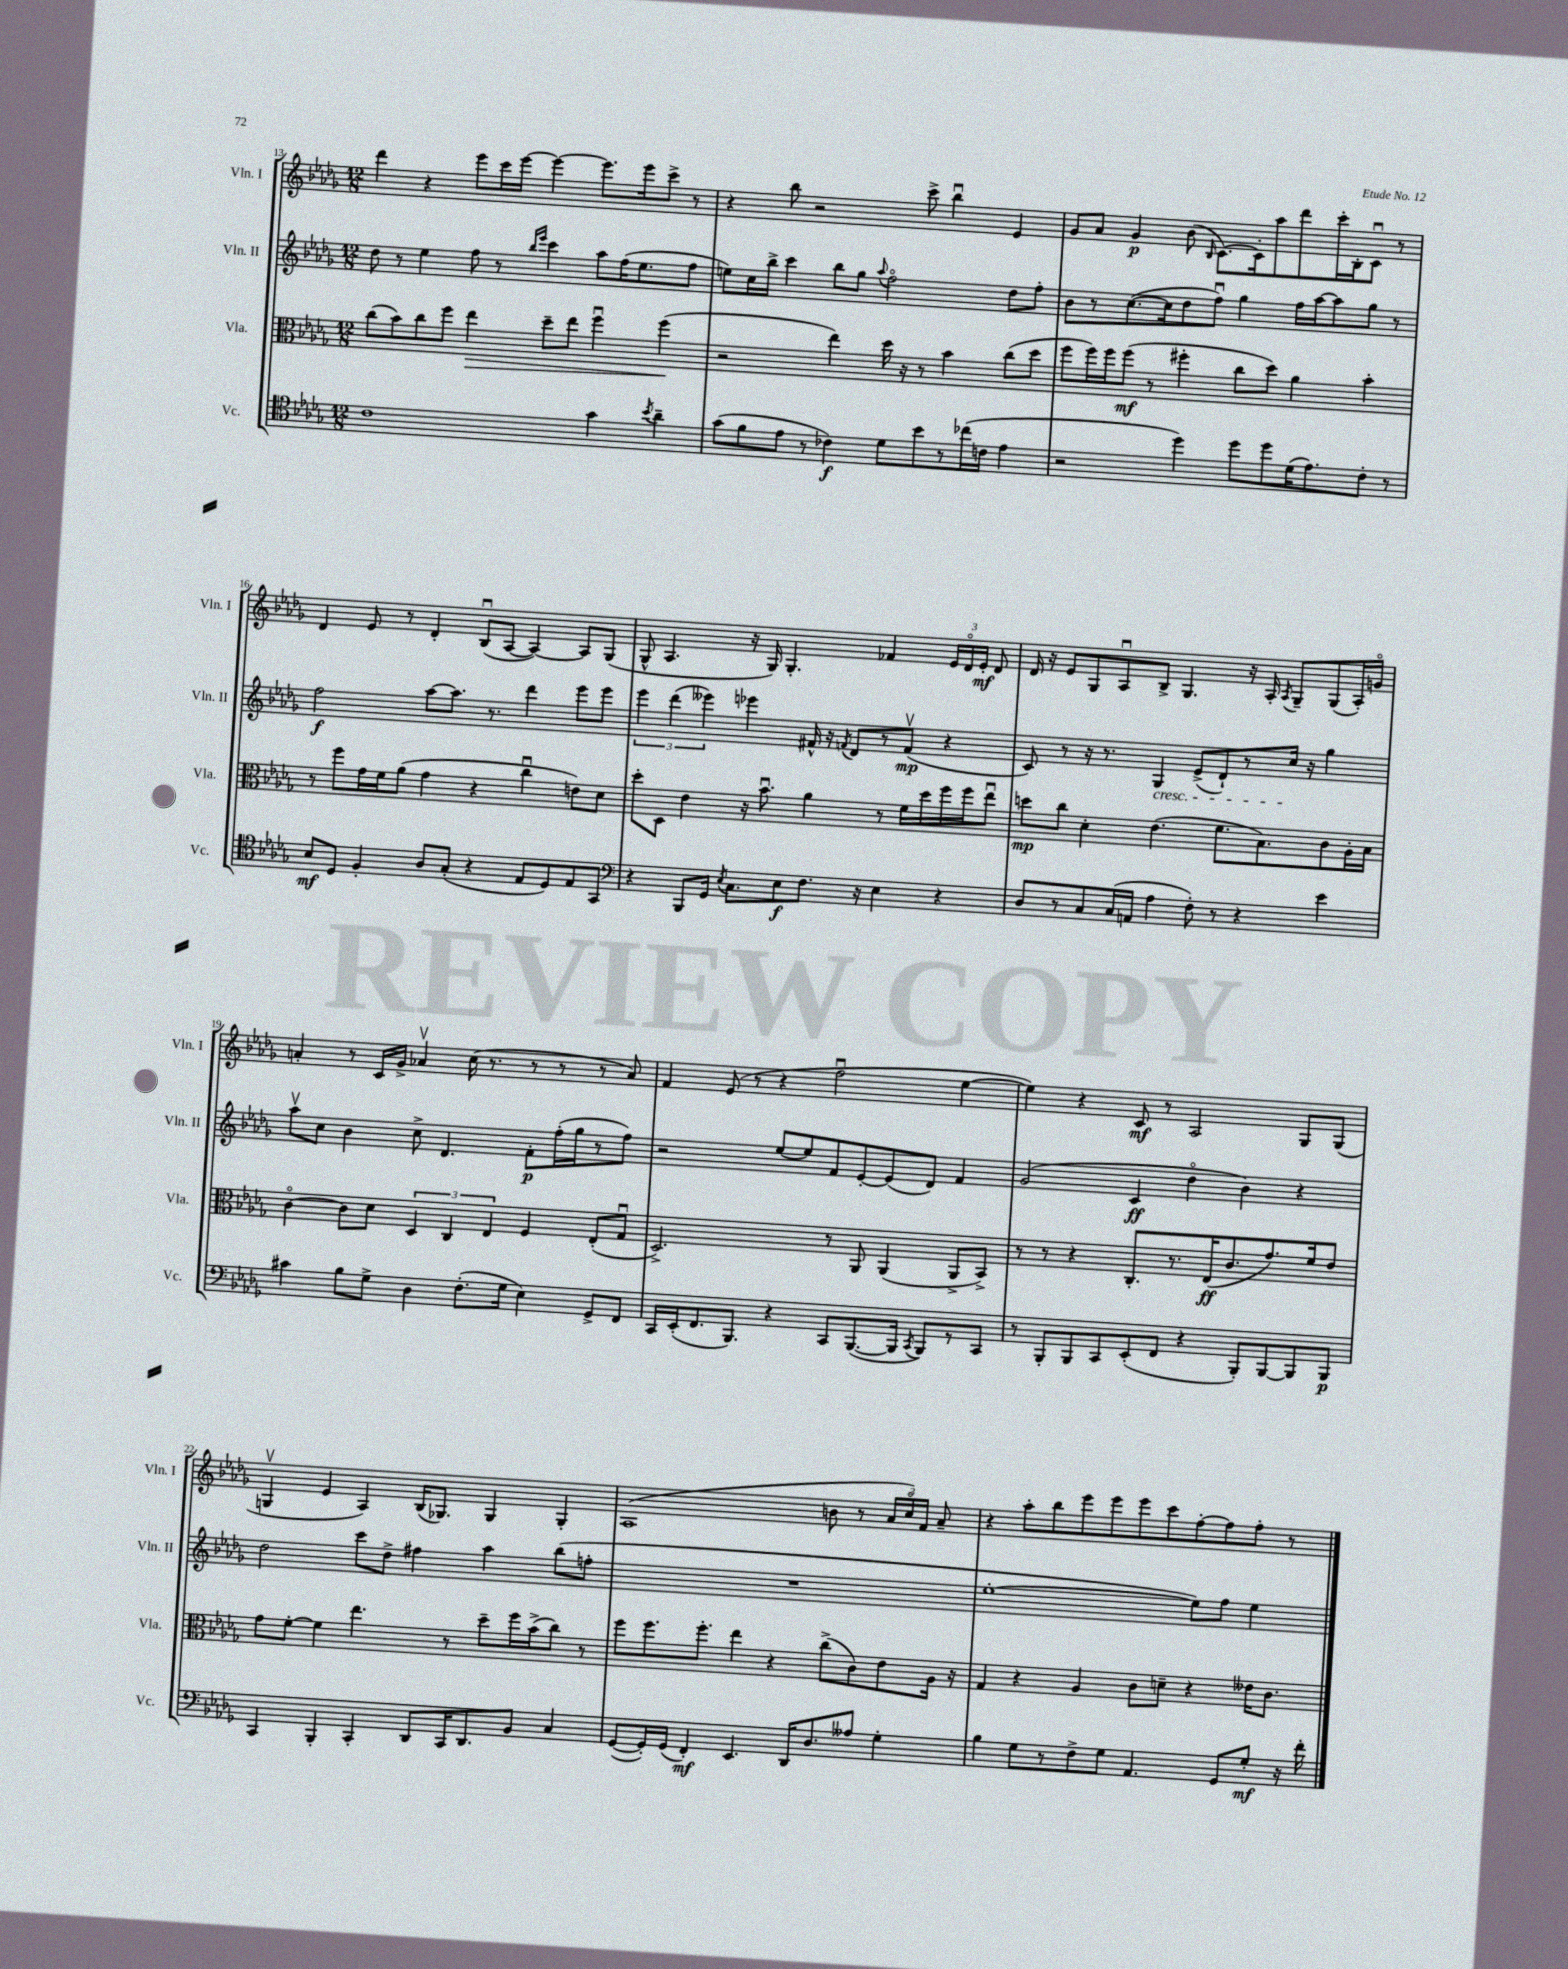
<<
\new StaffGroup <<
\new Staff = "s0" \with { instrumentName = "Vln. I" shortInstrumentName = "Vln. I" } {
    \clef treble \key des \major \numericTimeSignature \time 12/8
    \autoBeamOff des'''4 r4 ees'''8[ c'''16 ees'''16]~ ees'''4~ ees'''8.[ ees'''16 c'''8]-> r8 |
    r4 bes''8 r2 c'''8-> bes''4\downbow ees'4 |
    ges'8[ aes'8] ges'4\p bes'8( \grace { bes16 } c'8.[~) c'16-. aes''8 des'''8 c'''16-. bes16-. c'8]\downbow r8 |
    des'4 ees'8 r8 des'4-. bes8[\downbow( aes8]~ aes4~) aes8[ ges8]( |
    ges8-^ aes4. r16 ges16) ges4.-. fes'4 \tuplet 3/2 { ees'16[ des'16\flageolet ees'16]-.\mf } des'8 |
    des'16 r16 ees'8[ ges8 aes8\downbow bes8]-> ges4. r16 aes16-. \acciaccatura { aes8 } ges8[-- ges8( aes16-.) g'16]\flageolet |
    a'4-. r8 c'16[ ges'16]-> aes'4\upbow c''16( r8. r8 r8 r8 aes'8) |
    f'4 ees'8( r8 r4 f''2\downbow ees''4~ |
    ees''4) r4 c'8\mf r8 aes2 ges8[ ges8]( |
    g4\upbow ees'4 aes4) bes16[( ges8.]) ges4 ges4-. |
    aes1( b'8 r8 \tuplet 3/2 { aes'16[ c''16\flageolet) f'16] } aes'8-- |
    r4 aes''8[-. bes''8 ees'''8 ees'''8 ees'''8 c'''8 f''8~-. f''8 f''8]-. r8 \bar "|." |
}
\new Staff = "s1" \with { instrumentName = "Vln. II" shortInstrumentName = "Vln. II" } {
    \clef treble \key des \major \numericTimeSignature \time 12/8
    \autoBeamOff des''8 r8 ees''4 f''8 r8 \grace { bes''16[ ees'''16] } c'''4 aes''8[ f''16( ees''8. f''8] |
    e''8[) c''16 bes''16]-> c'''4 bes''8[ ges''8] \appoggiatura { aes''8 } f''2\flageolet des''8[ f''8]-. |
    bes'8[ r8 c''8.~( c''16 des''8 f''8]\downbow) ges''4 f''16[ aes''16~ aes''8 ges''8] r8 |
    f''2\f aes''8[~ aes''8.] r8. des'''4 ees'''8[ ees'''8] |
    \tuplet 3/2 { ees'''4 des'''4( eeses'''4) } ees'''4 fis'16-^ r16 \acciaccatura { f'8 } des'8[ r8 f'8]\upbow\mp( r4 |
    c'8) r8 r16 r8. ges4\cresc ees'8[->( des'8-!) r8 c''16]\! r16 ges''4 |
    aes''8[\upbow c''8] bes'4 c''8-> des'4. f'8[-.\p f''16-.( ges''16 r8 f''8]) |
    r2 ees''8[~ ees''8 f'8 ees'8~-. ees'8( des'8]) f'4 |
    ges'2( c'4\ff des''4\flageolet bes'4) r4 |
    des''2 c'''8[ des''8]-> fis''4 aes''4 bes''8[( f''8]-. |
    R1. |
    ees''1~-. ees''8[) f''8] ees''4 \bar "|." |
}
\new Staff = "s2" \with { instrumentName = "Vla." shortInstrumentName = "Vla." } {
    \clef alto \key des \major \numericTimeSignature \time 12/8
    \autoBeamOff c''8[( bes'8) c''8 f''8] ees''4\> des''8[-- ees''8] f''4\downbow f''4\!( |
    r2 ees''4) des''16 r16 r8 bes'4 c''8[( des''8] |
    f''8[ f''16) f''16 f''8]\mf( r8 fis''4-. c''8[ des''8]) aes'4 bes'4-. |
    r8 f''8[ ges'16 f'16 aes'8]( ges'4 r4 c''4\downbow e'8[) des'8] |
    des''8[-. des8] ees'4 r16 bes'8.\downbow aes'4 r8 f'16[ des''16 f''16 f''16 ees''8]\downbow |
    d''8[\mp c''8] des'4-. ees'4.( f'8.[ bes8.) c'8 aes16-. bes16] |
    c'4~\flageolet c'8[ des'8] \tuplet 3/2 { des4 c4 ees4 } f4 ees8[-.( ges8]\downbow |
    des2.->) r8 aes,8 aes,4( aes,8[-> bes,8]->) |
    r8 r8 r4 c8.[-. r8. ees16\ff( c'8. ges'8.) f'16 ees'8] |
    ges'8[ f'8]~-. f'4 ees''4. r8 des''8[-- f''16 bes'16->( c''8]) r8 |
    f''8[ f''8. f''8.]-. ees''4 r4 c''8[->( c'8) ees'8 aes16] r16 |
    ges4 r4 aes4 c'8[ d'8]-- r4 eeses'16[ c'8.] \bar "|." |
}
\new Staff = "s3" \with { instrumentName = "Vc." shortInstrumentName = "Vc." } {
    \clef tenor \key des \major \numericTimeSignature \time 12/8
    \autoBeamOff c'1 ges'4 \acciaccatura { bes'8 } aes'4-- |
    ges'8[( f'8 ees'8] r8 ces'4\f) des'8[ bes'8 r8 ces''16( c'16] ees'4 |
    r2 des''4) des''8[ des''8 des'16( ees'8.) c'8]-. r8 |
    bes8[\mf des8] f4-. aes8[ ges8]-.( r4 ees8[ des8) ees8 ges,8] |
    \clef bass r4 bes,,8[ ges,16] \acciaccatura { ees8 } c8.[ ees8\f f8.] r16 ees4 r4 |
    des8[ r8 c8 c16( a,16] aes4 f8-.) r8 r4 ees'4 |
    cis'4 bes8[ ges8]-> des4 f8.[-.( ges16] ees4) ges,8[-> f,8] |
    c,16[ ees,16-.( f,8. bes,,8.]) r4 c,8[ bes,,8.~( bes,,16] \acciaccatura { c,8 } bes,,8[) r8 c,8] |
    r8 bes,,8[-. bes,,8 c,8 ees,8-.( f,8] r4 bes,,8[-.) bes,,8~ bes,,8 bes,,8]\p |
    c,4 bes,,4-. c,4-. des,8[ c,16 des,8. bes,8] c4 |
    ges,8[~( ges,16-.) ges,16]( f,4-.\mf) ees,4. des,16[ des8. aeses8] ges4-. |
    bes4 ges8[ r8 f8-> ges8] aes,4. ges,8[ ges8]-.\mf r16 f'16-. \bar "|." |
}
>>
>>
\layout { \context { \Score currentBarNumber = #13 } }
